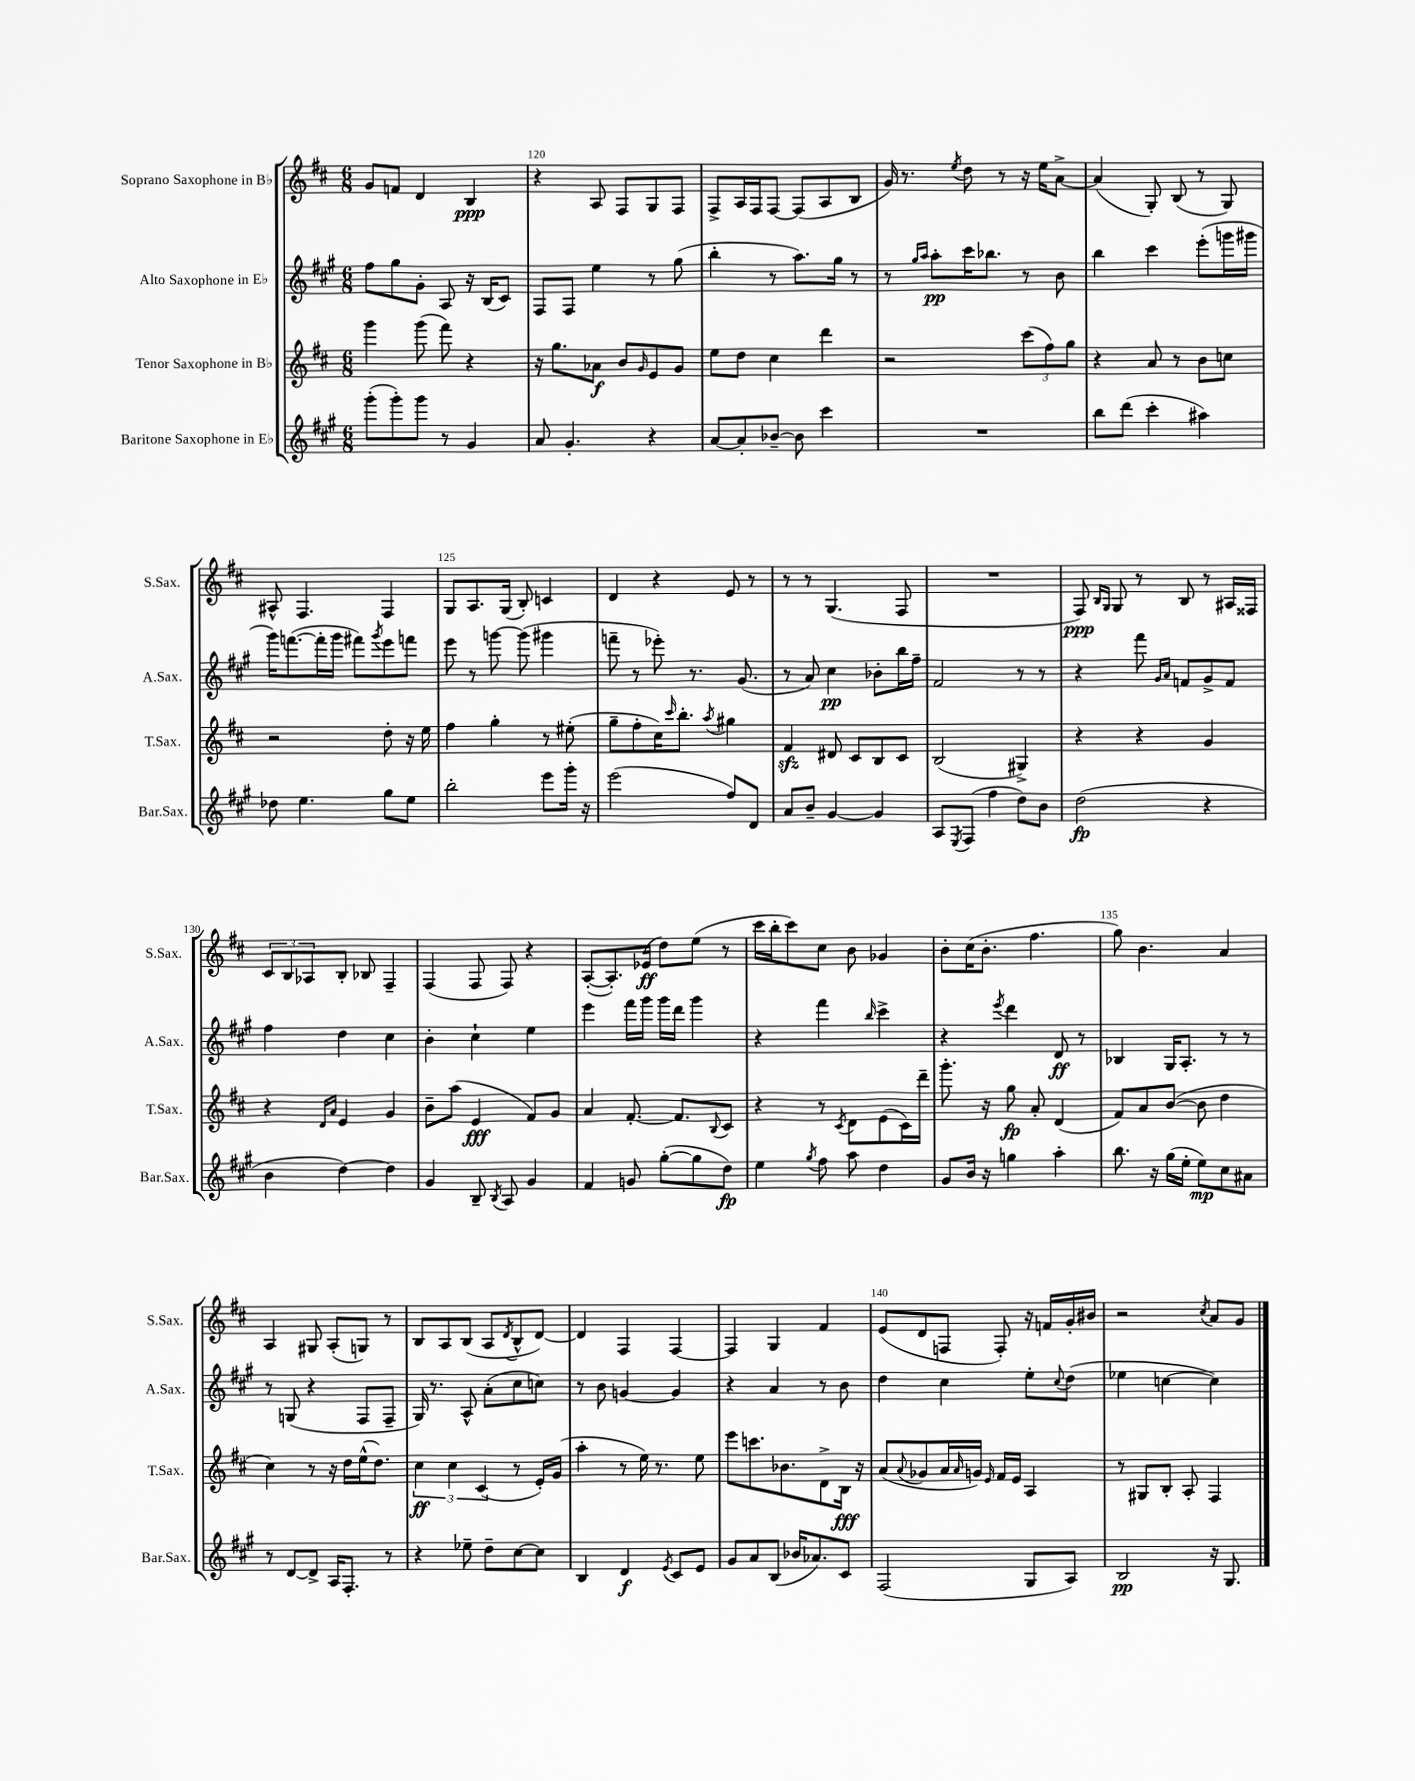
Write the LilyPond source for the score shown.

<<
\new StaffGroup <<
\new Staff = "s0" \with { instrumentName = "Soprano Saxophone in Bb" shortInstrumentName = "S.Sax." } {
    \clef treble \key d \major \numericTimeSignature \time 6/8
    g'8 f'8 d'4 b4\ppp |
    r4 a8 fis8 g8 fis8 |
    fis8-> a16 fis16 fis8~ fis8( a8 b8 |
    g'16) r8. \acciaccatura { e''8 } d''8 r8 r16 e''16 a'8~-> |
    a'4( g8-.) b8( r8 g8) |
    ais8-^ fis4. fis4 |
    g8 a8. g16( b8-.) c'4 |
    d'4 r4 e'8 r8 |
    r8 r8 g4.( fis8 |
    R2. |
    fis8\ppp) \grace { b16 g16 } g8 r8 b8 r8 ais16 fisis16 |
    \tuplet 3/2 { cis'8 b8 aes8 } b8-. bes8 fis4-- |
    fis4( fis8 fis8) r4 |
    a8~-.( a8.-.) ees'16\ff( d''8) e''8( r8 |
    cis'''16 b''16-. cis'''8) cis''8 b'8 ges'4 |
    b'8-. cis''16( b'8.-. fis''4. |
    g''8) b'4. a'4 |
    a4 gis8 a8-.( g8) r8 |
    b8 a8 b8( a8 \acciaccatura { d'8 } b8-^ d'8~) |
    d'4 fis4 fis4~ |
    fis4 g4 fis'4 |
    e'8( d'8 f8 f8-.) r16 f'16 g'16-. bis'16 |
    r2 \acciaccatura { cis''8 } a'8 g'8 \bar "|." |
}
\new Staff = "s1" \with { instrumentName = "Alto Saxophone in Eb" shortInstrumentName = "A.Sax." } {
    \clef treble \key a \major \numericTimeSignature \time 6/8
    fis''8 gis''8 gis'8-. a8 r16 b16( cis'8) |
    fis8 fis8 e''4 r8 gis''8( |
    b''4-. r8 a''8.) gis''16 r8 |
    r8 \grace { gis''16 a''16 } a''8-.\pp cis'''16 bes''8. r8 b'8 |
    b''4 cis'''4 e'''8-.( g'''16 gis'''16 |
    gis'''16) f'''8.~( f'''16-. gis'''16 fis'''8) \acciaccatura { gis'''8 } e'''8 f'''8 |
    e'''8 r8 g'''8~ g'''8( gis'''4 |
    f'''8-- r8 ees'''8-.) r8. gis'8.( |
    r8 a'8) cis''4\pp bes'8-. b''16 fis''16-- |
    fis'2 r8 r8 |
    r4 fis'''8 \grace { gis'16 a'16 } f'8 gis'8-> f'8 |
    fis''4 d''4 cis''4 |
    b'4-. cis''4-! e''4 |
    e'''4 fis'''16 gis'''16 gis'''16 d'''16 gis'''4 |
    r4 fis'''4 \grace { b''16 } cis'''4-> |
    r4 \acciaccatura { e'''8 } d'''4 d'8\ff r8 |
    bes4 gis16 a8.-. r8 r8 |
    r8 g8( r4 fis8 fis8-- |
    gis16) r8. a8-^ a'8-.( cis''8 c''8) |
    r8 b'8 g'4~ g'4 |
    r4 a'4 r8 b'8 |
    d''4 cis''4 e''8-. \appoggiatura { cis''8 } d''8( |
    ees''4 c''4~ c''4) \bar "|." |
}
\new Staff = "s2" \with { instrumentName = "Tenor Saxophone in Bb" shortInstrumentName = "T.Sax." } {
    \clef treble \key d \major \numericTimeSignature \time 6/8
    g'''4 g'''8( fis'''8) r4 |
    r16 g''8. aes'8\f b'8 \grace { g'16 } e'8 g'8 |
    e''8 d''8 cis''4 d'''4 |
    r2 \tuplet 3/2 { cis'''8( fis''8) g''8 } |
    r4 a'8 r8 b'8 c''8 |
    r2 d''8-. r16 e''16 |
    fis''4 g''4-. r8 eis''8-.( |
    g''8-- fis''8-. cis''16) \grace { cis'''16 } b''8.-. \acciaccatura { a''8 } gis''4 |
    fis'4\sfz dis'8 cis'8 b8 cis'8 |
    b2( gis4->) |
    r4 r4 g'4 |
    r4 \grace { d'16 a'16 } e'4 g'4 |
    b'8-- a''8( e'4\fff fis'8) g'8 |
    a'4 fis'8.~-. fis'8. \appoggiatura { b8 } cis'8 |
    r4 r8 \acciaccatura { cis'8 } d'8 e'8( cis'16) d'''16-- |
    g'''8.-. r16 g''8\fp a'8-. d'4( |
    fis'8) a'8 b'8~( b'8 d''4 |
    cis''4) r8 r16 d''16 e''16-^( d''8.) |
    \tuplet 3/2 { cis''4\ff cis''4 cis'4( } r8 e'16-.) g'16( |
    a''4-. r8 e''16) r8. e''8 |
    e'''8 c'''8. bes'8. d'8-> b16\fff r16 |
    a'8( \appoggiatura { a'8 } ges'8 a'16 \grace { a'16 } g'16) \grace { e'16 } fis'16 e'16 a4 |
    r8 gis8 b8-. a8-. fis4 \bar "|." |
}
\new Staff = "s3" \with { instrumentName = "Baritone Saxophone in Eb" shortInstrumentName = "Bar.Sax." } {
    \clef treble \key a \major \numericTimeSignature \time 6/8
    gis'''8-.( gis'''8-.) gis'''8 r8 gis'4 |
    a'8 gis'4.-. r4 |
    a'8~ a'8-. bes'8~-- bes'8 cis'''4 |
    R2. |
    b''8 d'''8( cis'''4-. ais''4) |
    des''8 e''4. gis''8 e''8 |
    b''2-. e'''8 gis'''16-. r16 |
    e'''2( fis''8) d'8 |
    a'8 b'8-- gis'4~ gis'4 |
    a8 \acciaccatura { e8 } fis8( fis''4 d''8) b'8 |
    d''2\fp( r4 |
    b'4 d''4~) d''4 |
    gis'4 b8-- \acciaccatura { b8 } a8 gis'4 |
    fis'4 g'8 gis''8~-.( gis''8 d''8\fp) |
    e''4 \acciaccatura { gis''8 } fis''8 a''8 d''4 |
    gis'8 b'16 r16 g''4 a''4-. |
    b''8. r16 gis''16( e''16-. e''8\mp) cis''8 ais'8 |
    r8 d'8~ d'8-> a16 fis8.-. r8 |
    r4 ees''8-- d''8-- cis''8~ cis''8 |
    b4 d'4\f \acciaccatura { e'8 } cis'8 e'8 |
    gis'8 a'8 b8( bes'16 aes'8.) cis'8 |
    fis2( gis8 a8) |
    b2\pp r16 gis8. \bar "|." |
}
>>
>>
\layout { \context { \Score currentBarNumber = #119 \override BarNumber.break-visibility = ##(#f #t #t) barNumberVisibility = #(every-nth-bar-number-visible 5) } }
